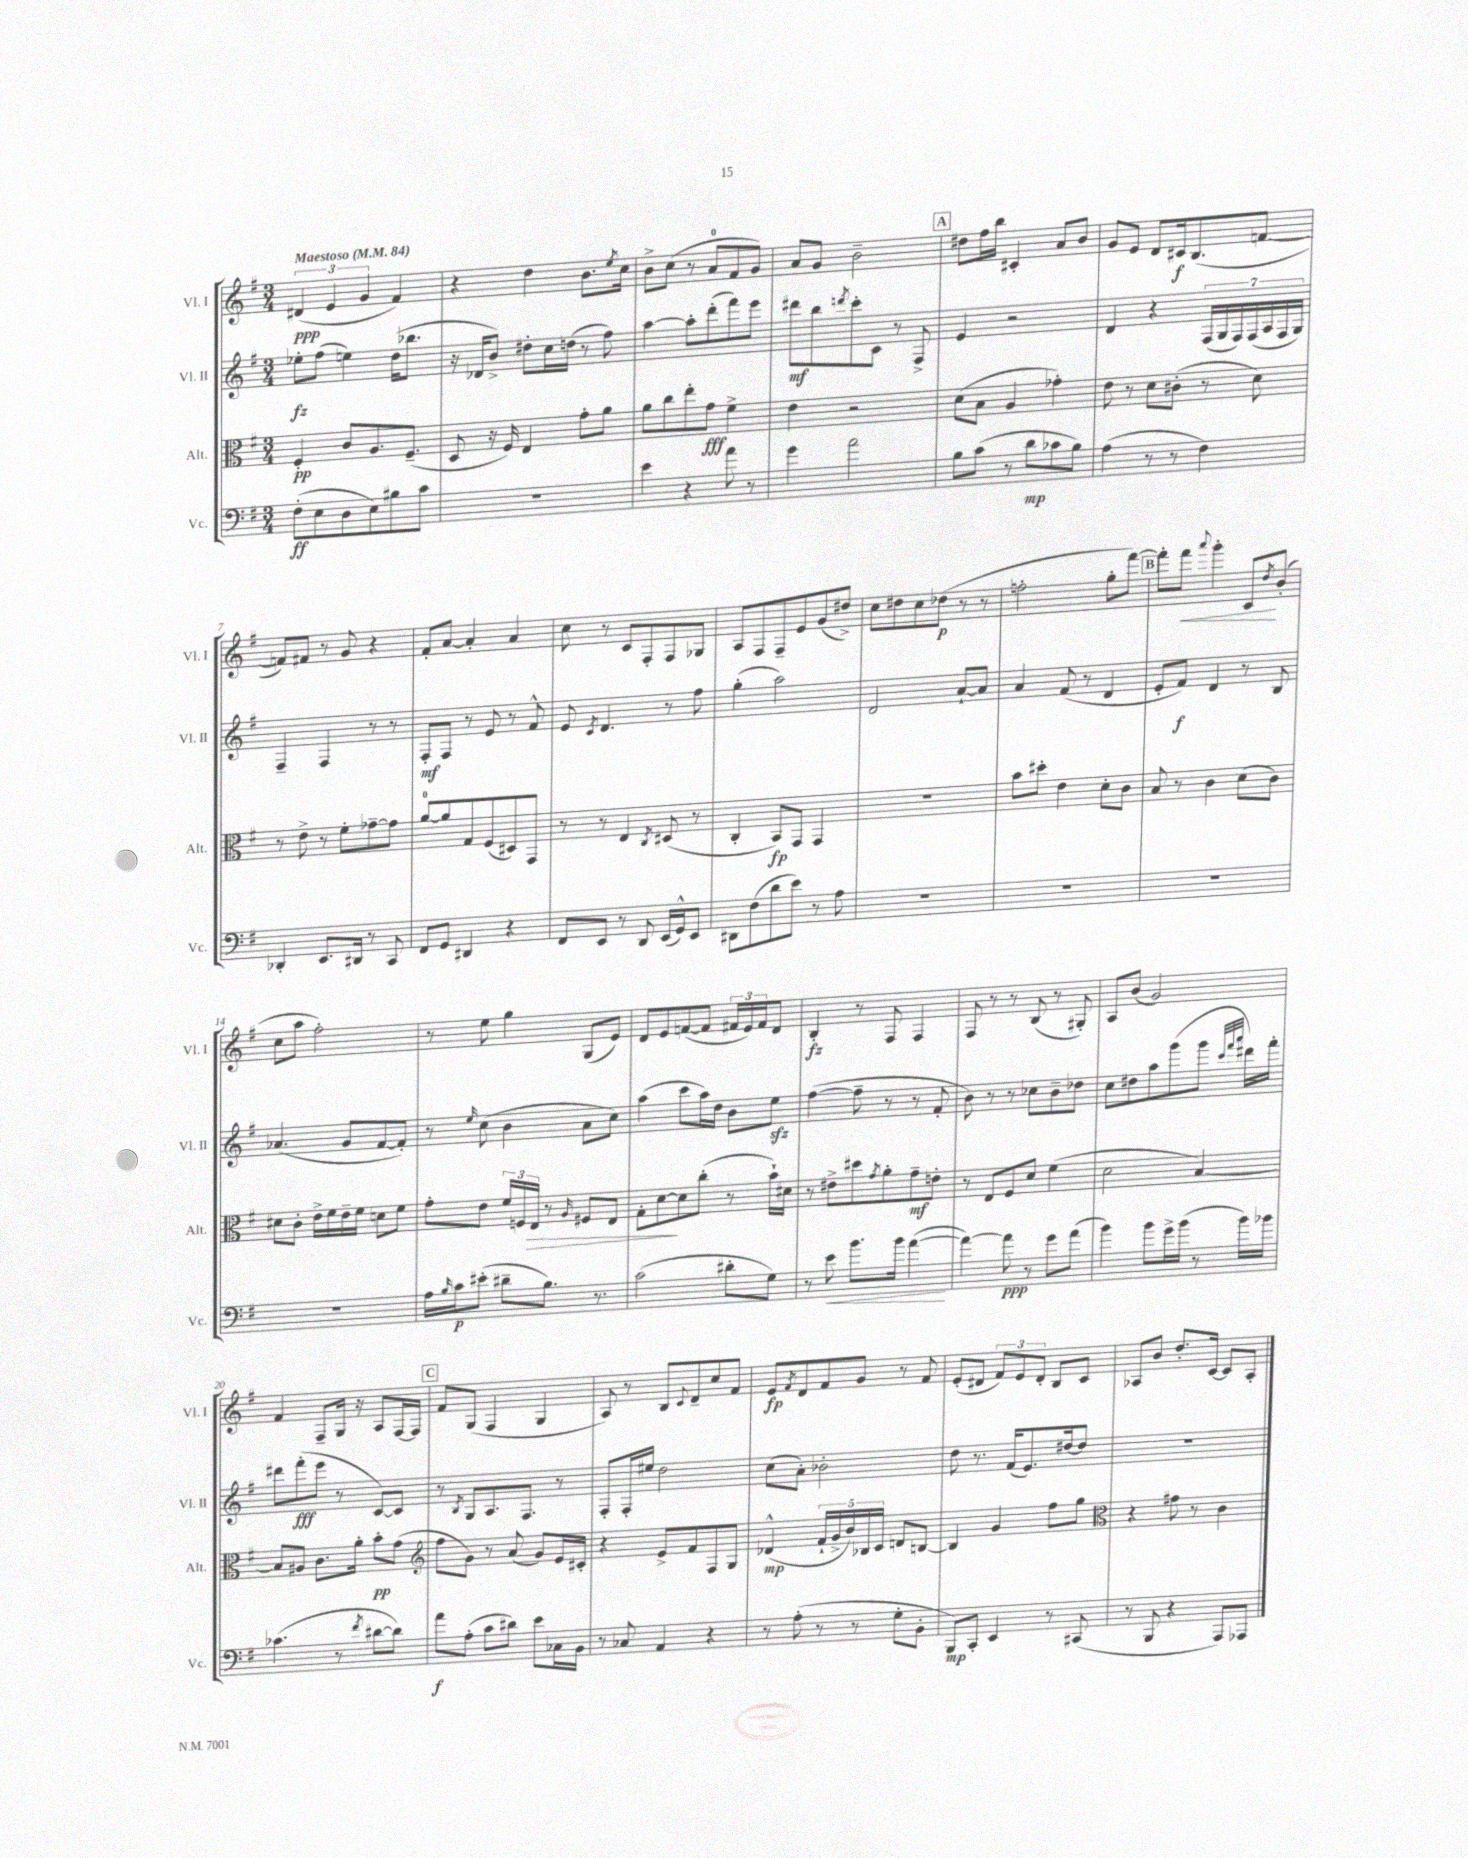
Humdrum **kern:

**kern	**dynam	**kern	**dynam	**kern	**dynam	**kern	**dynam
*part4	*part4	*part3	*part3	*part2	*part2	*part1	*part1
*staff4	*staff4	*staff3	*staff3	*staff2	*staff2	*staff1	*staff1
*I"Vc.	*	*I"Alt.	*	*I"Vl. II	*	*I"Vl. I	*
*I'Vc.	*	*I'Alt.	*	*I'Vl. II	*	*I'Vl. I	*
*clefF4	*	*clefC3	*	*clefG2	*	*clefG2	*
*k[f#]	*	*k[f#]	*	*k[f#]	*	*k[f#]	*
*M3/4	*	*M3/4	*	*M3/4	*	*M3/4	*
*MM84	*	*MM84	*	*MM84	*	*MM84	*
=1	=1	=1	=1	=1	=1	=1	=1
!	!	!	!	!	!	!LO:TX:a:B:t=Maestoso	!
(8F#'\L	ff	4F#'/	pp	8ee-X'\L	fz	(6d#X/	ppp
8E\	.	.	.	(8ff#\J	.	.	.
.	.	.	.	.	.	6e/	.
8D\	.	8c/L	.	4een\)	.	.	.
.	.	.	.	.	.	6g/	.
8E\)	.	8.A/	.	.	.	.	.
8B#X\	.	.	.	(16dd\KL	.	4f#/)	.
.	.	(8.F#~/J	.	8.bb-X\J	.	.	.
8c\J	.	.	.	.	.	.	.
=2	=2	=2	=2	=2	=2	=2	=2
2.r	.	8D/	.	16r	.	4r	.
.	.	.	.	16d-X/KL	.	.	.
.	.	16r	.	8b^/J)	.	.	.
.	.	16F#/)	.	.	.	.	.
.	.	4E/	.	8dd#X'\L	.	4dd\	.
.	.	.	.	16cc\L	.	.	.
.	.	.	.	(16ddn\JJ	.	.	.
.	.	8g'\L	.	8r	.	8.b\L	.
.	.	8a\J	.	8ff#\)	.	.	.
.	.	.	.	.	.	8qee/	.
.	.	.	.	.	.	16cc\Jk	.
=3	=3	=3	=3	=3	=3	=3	=3
4e\	.	8a\L	.	[4aa\	.	8b^\L	.
.	.	8cc\	.	.	.	(8cc\J	.
4r	.	8ee'\	.	8aa'\L]	.	8r	.
.	.	8g\J	fff	(8ddd'\	.	8a/L	.
8a\	.	4f#^\	.	8fff#\)	.	8f#/	.
8r	.	.	.	8eee\J	.	8g/J)	.
=4	=4	=4	=4	=4	=4	=4	=4
4g\	.	4e\	.	8ddd#X\L	mf	8a/L	.
.	.	.	.	8bb\	.	8g/J	.
.	.	.	.	8qdddn/	.	.	.
2a\	.	2r	.	8ccc'\	.	2b~\	.
.	.	.	.	8c\J	.	.	.
.	.	.	.	8r	.	.	.
.	.	.	.	8F#^/	.	.	.
!!LO:REH:place=s1:t=A
=5	=5	=5	=5	=5	=5	=5	=5
8B\L	.	(8d\L	.	4e/	.	8dd#X\L	.
(8c\J	.	8B\J	.	.	.	16ff#\L	.
.	.	.	.	.	.	16bb\JJ	.
8r	.	4A/	.	2r	.	4c#X'/	.
8d\L	mp	.	.	.	.	.	.
8c-X\	.	4g-X'\)	.	.	.	8a/L	.
8B\J)	.	.	.	.	.	8b/J	.
=6	=6	=6	=6	=6	=6	=6	=6
(4A\	.	8e\	.	4d/	.	8g/L	.
.	.	8r	.	.	.	8e/J	.
8r	.	8d\L	.	4r	.	8d/L	.
8r	.	(8c#X'\J	.	.	.	16c#X/k	f
.	.	.	.	.	.	(8.B/	.
4F#\)	.	8r	.	(28F#/LL	.	.	.
.	.	.	.	28G/	.	.	.
.	.	.	.	28F#/)	.	.	.
.	.	.	.	(28F#/	.	.	.
.	.	8d\)	.	.	.	[8fn/J	.
.	.	.	.	28A/	.	.	.
.	.	.	.	28F#/	.	.	.
.	.	.	.	28G/JJ)	.	.	.
!!LO:LB:g=z
=7	=7	=7	=7	=7	=7	=7	=7
4DD-X'/	.	8r	.	4F#~/	.	8fn/L])	.
.	.	8e^\	.	.	.	8f#X/J	.
8.EE/L	.	8r	.	4F#/	.	8r	.
.	.	8f#'\L	.	.	.	8g/	.
16DD#X/Jk	.	.	.	.	.	.	.
8r	.	[8g-X~\	.	8r	.	4r	.
8CC/	.	8g-\J]	.	8r	.	.	.
=8	=8	=8	=8	=8	=8	=8	=8
8FF#/L	.	[8a/L	.	8F#'/L	mf	8f#'/L	.
8GG/J	.	8a/]	.	8F#/J	.	[8a/J	.
4DD#X/	.	8G/	.	8r	.	4a'/]	.
.	.	(8F#/	.	8e/	.	.	.
4r	.	8D#X/)	.	8r	.	4a/	.
.	.	8GG/J	.	8f#^^/	.	.	.
=9	=9	=9	=9	=9	=9	=9	=9
8FF#/L	.	8r	.	8e/	.	8cc\	.
.	.	.	.	8qc/	.	.	.
8EE/J	.	8r	.	4.d/	.	8r	.
8r	.	4E/	.	.	.	8c/L	.
8DD/	.	.	.	.	.	8F#'/	.
.	.	8qC/	.	.	.	.	.
(16EE/LL	.	(8D#X/	.	8r	.	8F#/	.
16GG^^/J)	.	.	.	.	.	.	.
8EE/J	.	8r	.	8ff#\	.	8G-X/J	.
=10	=10	=10	=10	=10	=10	=10	=10
8DD#X\L	.	4C'/	.	(4gg'\	.	8A/L	.
(8F#\	.	.	.	.	.	8F#/	.
8d\	.	8BB/L)	fp	2aa\)	.	8F#~/	.
8e\J)	.	8GG/J	.	.	.	8e/	.
8r	.	4GG/	.	.	.	(8g/	.
8A\	.	.	.	.	.	8dd#X^/J)	.
=11	=11	=11	=11	=11	=11	=11	=11
2.r	.	2.r	.	2d/	.	8cc\L	.
.	.	.	.	.	.	8dd#X\	.
.	.	.	.	.	.	8cc\	.
.	.	.	.	.	.	(8dd-X\J	p
.	.	.	.	[8a`/L	.	8r	.
.	.	.	.	8a/J]	.	8r	.
=12	=12	=12	=12	=12	=12	=12	=12
2.r	.	8b\L	.	4a/	.	2ffn'\	.
.	.	8dd#X'\J	.	.	.	.	.
.	.	4e\	.	(8f#/	.	.	.
.	.	.	.	8r	.	.	.
.	.	8d'\L	.	4d/	.	8gg'\L	.
.	.	8c\J	.	.	.	[8fff#\J)	.
!!LO:REH:place=s1:t=B
=13	=13	=13	=13	=13	=13	=13	=13
2.r	.	8B/	.	8e'/L	.	8fff#'\L]	.
!	!	!	!	!	!	!	!LO:HP:b
.	.	8r	.	8f#/J)	f	8fff#\J	<
.	.	.	.	.	.	8qqaaa/	.
.	.	4c\	.	4d/	.	4ggg'\	.
.	.	(8d\L	.	8r	.	8c/L	.
.	.	.	.	.	.	8qdd/	.
.	.	8c\J)	.	8B/	.	(8b'/J	[
!!LO:LB:g=z
=14	=14	=14	=14	=14	=14	=14	=14
2.r	.	8d#X\L	.	(4.a-X/	.	8cc\L	.
.	.	8c'\J	.	.	.	8aa\J	.
.	.	16e^\LL	.	.	.	2ff#'\)	.
.	.	16f#\	.	.	.	.	.
.	.	16e~\	.	8g/L	.	.	.
.	.	16f#\JJ	.	.	.	.	.
.	.	8dn\L	.	[8f#/	.	.	.
.	.	8f#\J	.	8f#'/J])	.	.	.
=15	=15	=15	=15	=15	=15	=15	=15
16A\LL	.	8g'\L	.	8r	.	8r	.
16qqB/	.	.	.	.	.	.	.
16c\J	p	.	.	.	.	.	.
.	.	.	.	16qqee/	.	.	.
(8e#X'\J	.	8e\J	.	(8cc\	.	8ee\	.
8d#X~\L	.	24f#/LL	.	4b\	.	4gg\	.
.	.	24Fn/	.	.	.	.	.
!	!	!	!LO:HP:b	!	!	!	!
.	.	24E/JJ	>	.	.	.	.
8.B\J)	.	8r	.	.	.	.	.
.	.	16qqA/	.	.	.	.	.
.	.	8F#X/L	.	8a\L	.	(8G/L	.
8.r	.	.	.	.	.	.	.
.	.	8E/J	.	8cc\J)	.	8e/J)	.
=16	=16	=16	=16	=16	=16	=16	=16
(2c\	.	8G'\L	.	(4aa\	.	8d/L	.
.	.	[8d\	.	.	.	8e/	.
.	.	8d\]	]	8ccc\L	.	([8fn/	.
.	.	(8cc'\J	.	16aa\L)	.	8f/J]	.
.	.	.	.	16dd\JJ	.	.	.
8d#X'\L	.	8r	.	8b\L	.	24f#X/LL	.
.	.	.	.	.	.	24e/)	.
.	.	.	.	.	.	24f#/J	.
8G\J)	.	16b`\LL)	.	8eezz\J	.	8d/J	.
.	.	16d#X\JJ	.	.	.	.	.
=17	=17	=17	=17	=17	=17	=17	=17
8r	.	8r	.	([4ff#\	.	4B'/	fz
!	!LO:HP:b	!	!	!	!	!	!
8e\	<	8e#X^\L	.	.	.	.	.
8.b\L	.	8dd#X\	.	8ff#~\]	.	8r	.
.	.	8qg/	.	.	.	.	.
.	.	8a'\	.	8r	.	8F#/	.
16b\Jk	.	.	.	.	.	.	.
([4a\	.	8g~\	mf	8r	.	4F#/	.
.	.	8en'\J	.	8f#'/	.	.	.
.	[	.	.	.	.	.	.
=18	=18	=18	=18	=18	=18	=18	=18
4a\_)	.	8r	.	8b\)	.	8F#/	.
.	.	8E/L	.	8r	.	8r	.
8a\]	ppp	8F#/	.	8r	.	8r	.
8r	.	8d/J	.	8cc-X\L	.	(8B/	.
8g\L	.	(4f#\	.	8b~\	.	8r	.
(8a\J	.	.	.	8dd-X\J	.	8G#X'/)	.
=19	=19	=19	=19	=19	=19	=19	=19
4b\)	.	2d\	.	8cc\L	.	8A/L	.
.	.	.	.	8dd#X\	.	(8b/J	.
8b\L	.	.	.	8aa\	.	2g/)	.
16g^\L	.	.	.	(8ggg\	.	.	.
(16b\JJ	.	.	.	.	.	.	.
8r	.	[4B/)	.	8ggg\J	.	.	.
.	.	.	.	32qqccc/LLL	.	.	.
.	.	.	.	32qqfff#/	.	.	.
.	.	.	.	32qqaaa/JJJ	.	.	.
16b\LL)	.	.	.	16ddd#X\LL)	.	.	.
16b-X\JJ	.	.	.	16fff#'\JJ	.	.	.
!!LO:LB:g=z
=20	=20	=20	=20	=20	=20	=20	=20
(4.c-X\	.	8B/L]	.	8ddd#X\L	.	4f#/	.
.	.	8A#X/J	.	(8fff#'\	fff	.	.
.	.	8.c\L	.	8eee\J	.	8F#~/L	.
8r	.	.	.	8r	.	16G/Jk	.
.	.	16a'\Jk	.	.	.	16r	.
8qf#/	.	.	.	.	.	.	.
[8d#X\L	.	8b'\L	pp	[8c/L)	.	8A/L	.
8d#\J])	.	(8g\J	.	8c/J]	.	[16F#/L	.
.	.	.	.	.	.	16F#/JJ]	.
!!LO:REH:place=s1:t=C
=21	=21	=21	=21	=21	=21	=21	=21
*	*	*clefG2	*	*	*	*	*
8a\L	f	8ff#\L	.	8r	.	8f#/L	.
.	.	.	.	8qB/	.	.	.
(8A'\J	.	8g\J)	.	8G/L	.	(8G/J	.
8c\L	.	8r	.	8.A/	.	4F#/	.
8d#X\J)	.	(8a/	.	.	.	.	.
.	.	.	.	8.F#/J	.	.	.
8e\L	.	8g/L)	.	.	.	4G/	.
16C-X\L	.	16e/L	.	8r	.	.	.
16BB\JJ	.	16c#X'/JJ	.	.	.	.	.
=22	=22	=22	=22	=22	=22	=22	=22
8r	.	4r	.	8F#'/L	.	8A/)	.
8C-X/	.	.	.	16F#'/L	.	8r	.
.	.	.	.	16ee#X/JJ	.	.	.
4AA/	.	8e^/L	.	2dd\	.	8B/L	.
.	.	.	.	.	.	8qqc/	.
.	.	8f#/	.	.	.	8d~/	.
4r	.	8F#/	.	.	.	8cc/	.
.	.	8G/J	.	.	.	8f#/J	.
=23	=23	=23	=23	=23	=23	=23	=23
8r	.	(4d-X^^/	mp	(8cc\L	.	8e/L	fp
.	.	.	.	.	.	8qf#/	.
(8A'\	.	.	.	8a'\J)	.	8d/	.
8r	.	20f#`/LL	.	2b-X'\	.	8f#/	.
.	.	20g^/	.	.	.	.	.
.	.	20b/)	.	.	.	.	.
8r	.	.	.	.	.	8g/J	.
.	.	20B-X/	.	.	.	.	.
.	.	20c/JJ	.	.	.	.	.
8G'\L	.	8dn/L	.	.	.	8r	.
8BB'\J	.	[8Bn/J	.	.	.	8f#/	.
=24	=24	=24	=24	=24	=24	=24	=24
8BBB/L)	mp	4B/]	.	8dd\	.	(8e'/L	.
8CC'/J	.	.	.	8.r	.	8d#X/J	.
4EE/	.	4g/	.	.	.	12f#/L)	.
.	.	.	.	(16f#/KL	.	.	.
.	.	.	.	.	.	12e/	.
.	.	.	.	8.e/)	.	.	.
.	.	.	.	.	.	12d#'/J	.
8r	.	8ff#\L	.	.	.	8B/L	.
.	.	.	.	[16dd#X/k	.	.	.
(8CC#X/	.	8gg\J	.	8dd#/J]	.	8c/J	.
=25	=25	=25	=25	=25	=25	=25	=25
*	*	*clefC3	*	*	*	*	*
8r	.	4r	.	2.r	.	8A-X/L	.
8BBB/	.	.	.	.	.	8b/J	.
4r	.	8g#X\	.	.	.	8.dd'/L	.
.	.	8r	.	.	.	.	.
.	.	.	.	.	.	[16c/Jk	.
8AAA/L)	.	4c\	.	.	.	8c/L]	.
8AAA-X/J	.	.	.	.	.	8A-'/J	.
==	==	==	==	==	==	==	==
*-	*-	*-	*-	*-	*-	*-	*-
